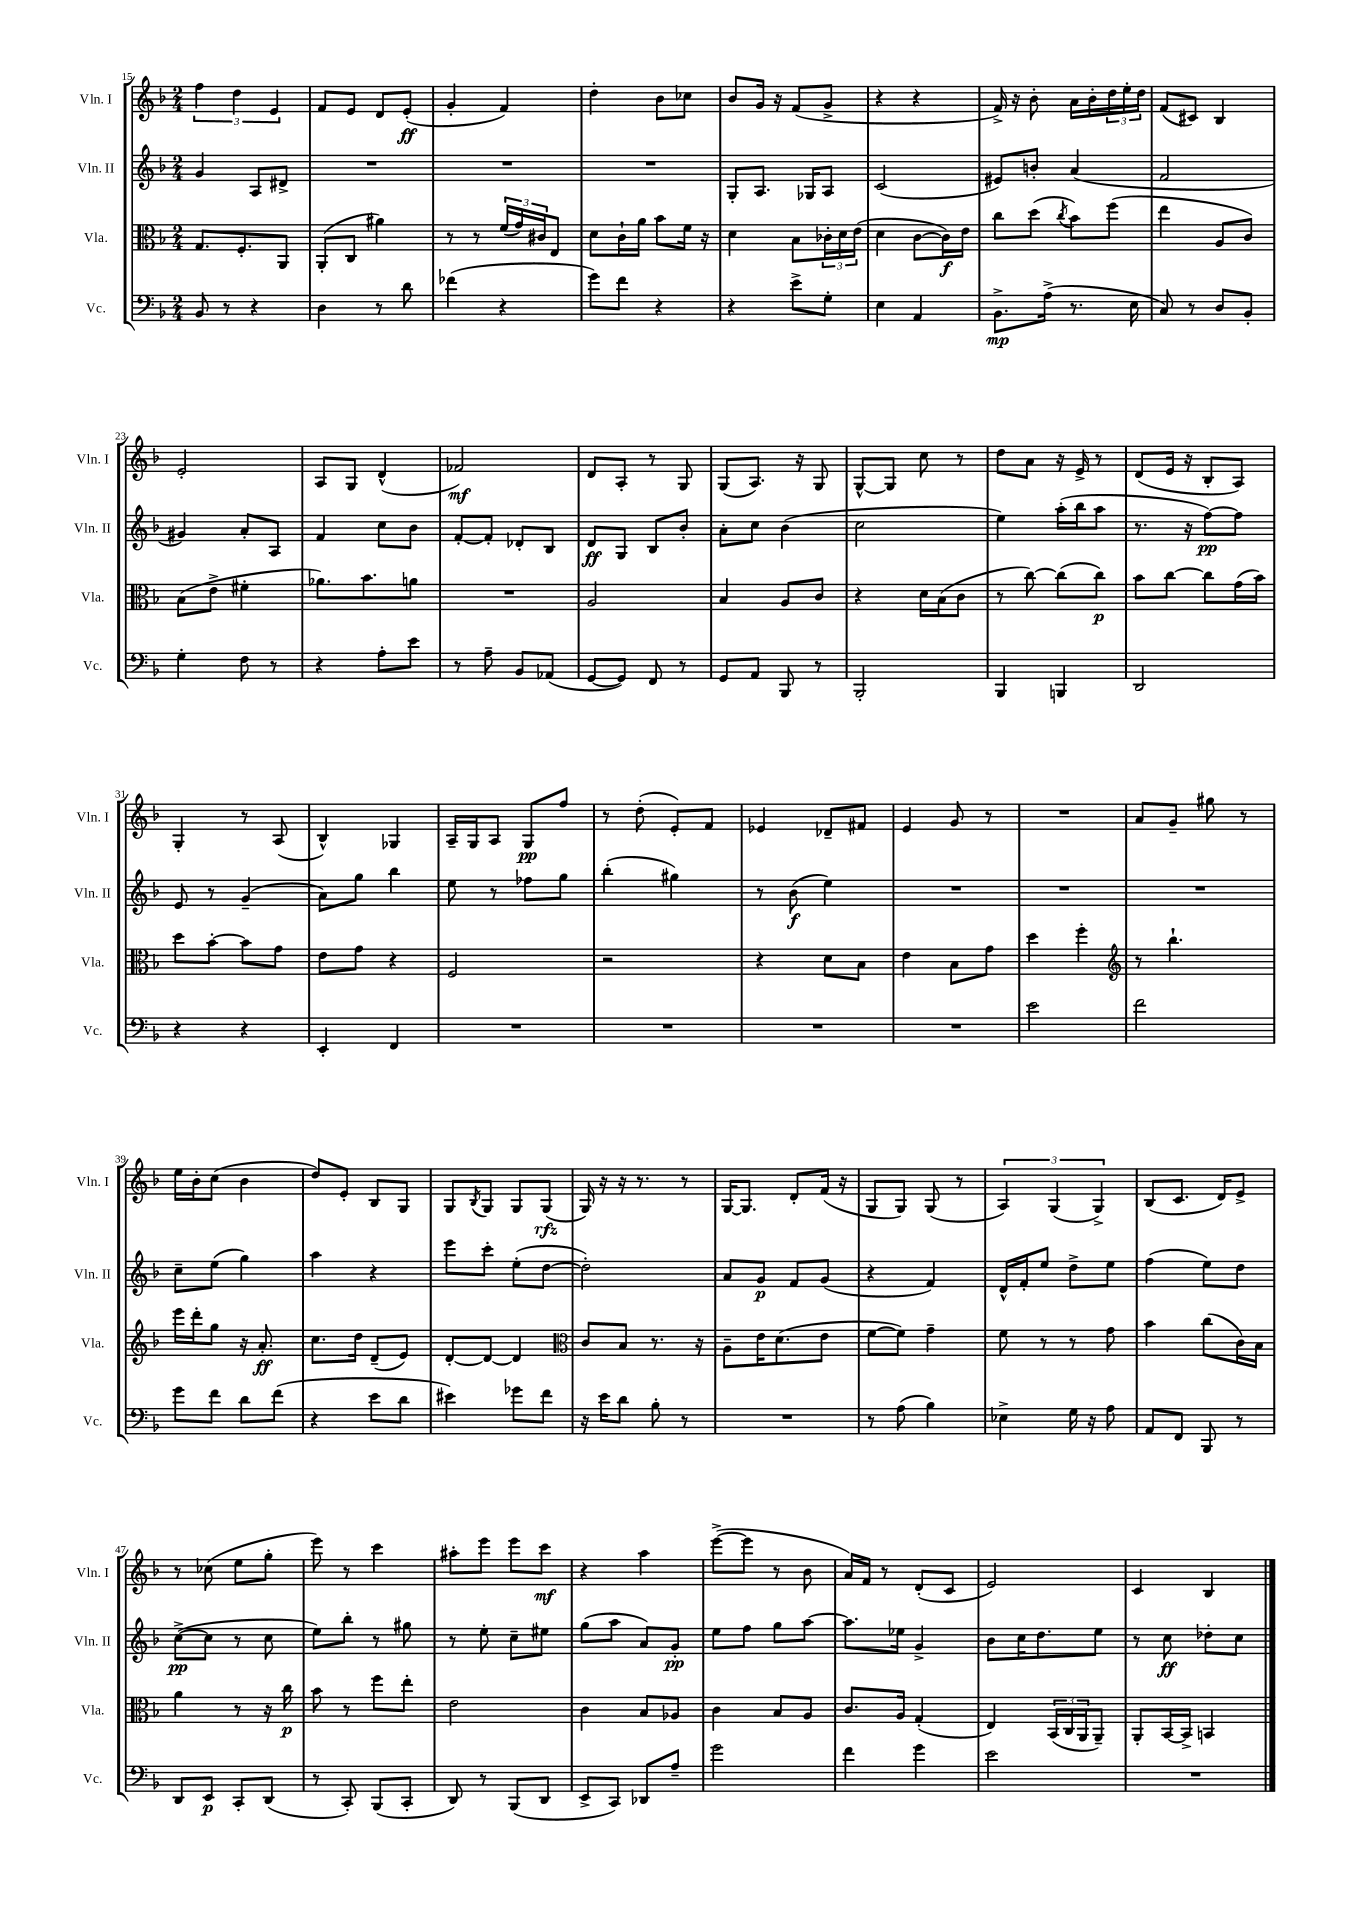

**kern	**kern	**kern	**kern
*staff4	*staff3	*staff2	*staff1
*clefF4	*clefC3	*clefG2	*clefG2
*k[b-]	*k[b-]	*k[b-]	*k[b-]
*M2/4	*M2/4	*M2/4	*M2/4
8BB-	8.G	4g	6ff
8r	.	.	.
.	.	.	6dd
.	8.F'	.	.
4r	.	8A	.
.	.	.	6e
.	8AA	8d#^	.
=	=	=	=
4D	(8AA'	2r	8f
.	8C	.	8e
8r	4a#)	.	8d
8d	.	.	(8e'
=	=	=	=
(4f-	8r	2r	4g'
.	8r	.	.
4r	(24f	.	4f)
.	24g)	.	.
.	24c#	.	.
.	8E	.	.
=	=	=	=
8g)	8d	2r	4dd'
8f	16c`	.	.
.	16a	.	.
4r	8b-	.	8b-
.	16f	.	8cc-
.	16r	.	.
=	=	=	=
4r	4d	8G'	8b-
.	.	8.A	16g
.	.	.	16r
8e^	8B-	.	(8f
.	.	16G-	.
8G'	24c-'	8A	8g^
.	24d	.	.
.	(24e	.	.
=	=	=	=
4E	4d	(2c	4r
4AA	[8c	.	4r
.	16c])	.	.
.	16e	.	.
=	=	=	=
8.BB-^	8cc	8e#)	16f^)
.	.	.	16r
.	(8dd	8b'	8b-'
(16A^	.	.	.
.	8qcc	.	.
8.r	8b-)	(4a	16a
.	.	.	16b-'
.	(8ff	.	24dd
.	.	.	24ee'
16E	.	.	.
.	.	.	24dd
=	=	=	=
8C)	4ee	2f	(8f
8r	.	.	8c#)
8D	8A	.	4B-
8BB-'	8c)	.	.
=	=	=	=
4G'	(8B-	4g#)	2e'
.	8e^	.	.
8F	4f#'	8a'	.
8r	.	8A	.
=	=	=	=
4r	8.a-)	4f	8A
.	.	.	8G
.	8.b-	.	.
8A'	.	8cc	(4d^^
8e	8a	8b-	.
=	=	=	=
8r	2r	[8f'	2f-)
8A~	.	8f']	.
8BB-	.	8d-'	.
(8AA-	.	8B-	.
=	=	=	=
[8GG	2A	8d	8d
8GG])	.	8G	8A'
8FF	.	8B-	8r
8r	.	8b-'	8G
=	=	=	=
8GG	4B-	8a'	(8G
8AA	.	8cc	8.A)
8BBB-	8A	(4b-	.
.	.	.	16r
8r	8c	.	8G
=	=	=	=
2BBB-'	4r	2cc	[8G^^
.	.	.	8G]
.	16d	.	8cc
.	(16B-	.	.
.	8c	.	8r
=	=	=	=
4BBB-	8r	4ee)	8dd
.	[8cc)	.	8a
4BBB	(8cc]	(16aa'	16r
.	.	16bb-	16e^
.	8cc)	8aa	8r
=	=	=	=
2DD	8b-	8.r	(8d
.	[8cc	.	16e
.	.	16r	16r
.	8cc]	[8ff)	8B-'
.	(16g	8ff]	8A)
.	16b-)	.	.
=	=	=	=
4r	8dd	8e	4G'
.	[8b-'	8r	.
4r	8b-]	(4g~	8r
.	8g	.	(8A
=	=	=	=
4EE'	8e	8a)	4B-^^)
.	8g	8gg	.
4FF	4r	4bb-	4G-
=	=	=	=
2r	2F	8ee	16A~
.	.	.	16G
.	.	8r	8A
.	.	8ff-	8G
.	.	8gg	8ff
=	=	=	=
2r	2r	(4bb-'	8r
.	.	.	(8dd'
.	.	4gg#)	8e')
.	.	.	8f
=	=	=	=
2r	4r	8r	4e-
.	.	(8b-	.
.	8d	4ee)	8d-~
.	8B-	.	8f#
=	=	=	=
2r	4e	2r	4e
.	8B-	.	8g
.	8g	.	8r
=	=	=	=
2e	4dd	2r	2r
.	4ff'	.	.
=	=	=	=
*	*clefG2	*	*
2f	8r	2r	8a
.	4.bb-`	.	8g~
.	.	.	8gg#
.	.	.	8r
=	=	=	=
8g	16eee	8cc~	16ee
.	16ddd'	.	16b-'
8f	8gg	(8ee	(8cc
8d	16r	4gg)	4b-
.	8.a'	.	.
(8f	.	.	.
=	=	=	=
4r	8.cc	4aa	8dd)
.	.	.	8e'
.	16dd	.	.
8e	(8d~	4r	8B-
8d	8e)	.	8G
=	=	=	=
4e#)	[8d'	8eee	8G
.	.	.	8qB-
.	8d_	8ccc'	8G
8g-	4d]	(8ee'	8G
8f	.	[8dd	(8G
=	=	=	=
*	*clefC3	*	*
16r	8c	2dd'])	16G)
16e	.	.	16r
8d	8B-	.	16r
.	.	.	8.r
8B-'	8.r	.	.
8r	.	.	8r
.	16r	.	.
=	=	=	=
2r	8A~	8a	[16G
.	.	.	8.G]
.	16e	8g	.
.	(8.d	.	.
.	.	8f	8d'
.	8e	(8g	(16f
.	.	.	16r
=	=	=	=
8r	[8f	4r	8G
(8A	8f])	.	8G)
4B-)	4g~	4f)	(8G
.	.	.	8r
=	=	=	=
4E-^	8f	16d^^	6A)
.	.	16f'	.
.	8r	8ee	.
.	.	.	(6G
16G	8r	8dd^	.
16r	.	.	.
.	.	.	6G^)
8A	8g	8ee	.
=	=	=	=
8AA	4b-	(4ff	(8B-
8FF	.	.	8.c
8BBB-	(8cc	8ee)	.
.	.	.	16d)
8r	16c)	8dd	8e^
.	16B-	.	.
=	=	=	=
8DD	4a	([8cc^	8r
8EE	.	8cc]	(8cc-
8CC'	8r	8r	8ee
(8DD	16r	8cc	8gg'
.	16cc	.	.
=	=	=	=
8r	8b-	8ee)	8eee)
8CC')	8r	8bb-'	8r
(8BBB-	8ff	8r	4ccc
8CC'	8ee'	8gg#	.
=	=	=	=
8DD)	2e	8r	8aa#'
8r	.	8ee'	8eee
(8BBB-	.	8cc~	8eee
8DD	.	8ee#	8ccc
=	=	=	=
8EE^	4c	(8gg	4r
8CC)	.	8aa	.
8DD-	8B-	8a)	4aa
8A~	8A-	8g'	.
=	=	=	=
2g	4c	8ee	([8eee^
.	.	8ff	8eee]
.	8B-	8gg	8r
.	8A	[8aa	8b-
=	=	=	=
4f	8.c	8.aa]	16a)
.	.	.	16f
.	.	.	8r
.	16A	16ee-	.
4g	(4G'	4g^	(8d'
.	.	.	8c
=	=	=	=
2e	4E)	8b-	2e)
.	.	16cc	.
.	.	8.dd	.
.	(24BB-	.	.
.	24C	.	.
.	24AA	.	.
.	8AA~)	8ee	.
=	=	=	=
2r	8AA'	8r	4c
.	[16BB-	8cc	.
.	16BB-^]	.	.
.	4BB	8dd-'	4B-
.	.	8cc	.
==	==	==	==
*-	*-	*-	*-
